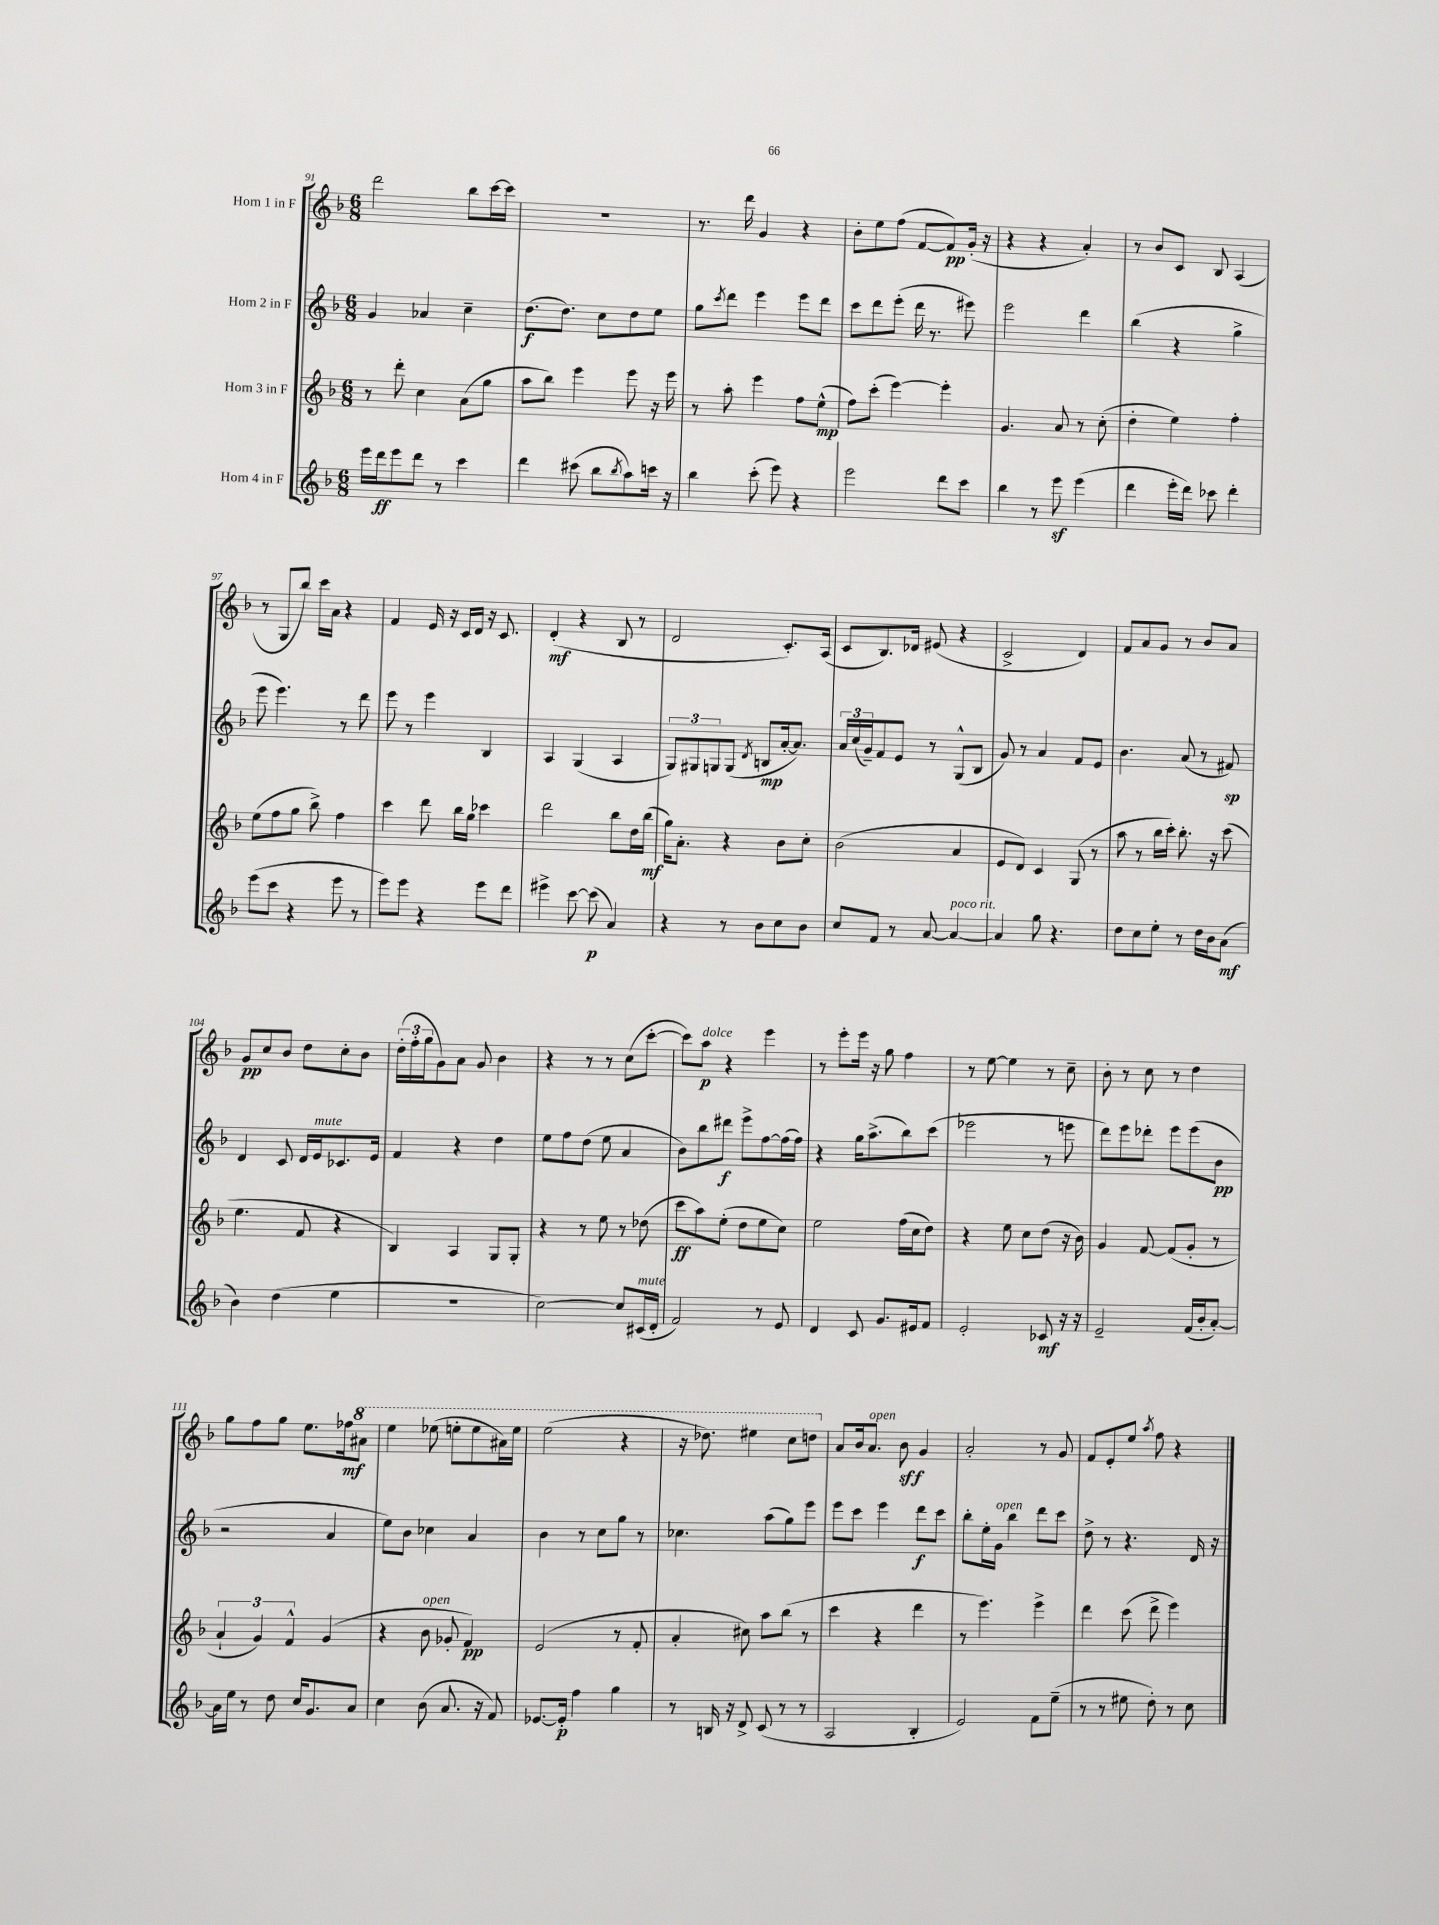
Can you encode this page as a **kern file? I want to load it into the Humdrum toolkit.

**kern	**kern	**kern	**kern
*staff4	*staff3	*staff2	*staff1
*clefG2	*clefG2	*clefG2	*clefG2
*k[b-]	*k[b-]	*k[b-]	*k[b-]
*M6/8	*M6/8	*M6/8	*M6/8
16eee	8r	4g	2ddd
16ddd	.	.	.
8eee	8ddd'	.	.
8ddd	4cc	4a-	.
8r	.	.	.
4ccc	(8a	4cc~	8bb-
.	8gg	.	[16ccc
.	.	.	16ccc]
=	=	=	=
4ddd	8aa	(8.dd	2.r
.	8bb-)	.	.
.	.	8.dd)	.
(8ccc#	4eee	.	.
8bb-	.	8cc	.
8qbb-	.	.	.
8aa)	8eee	8dd	.
16ccc	16r	8ee	.
16r	16eee	.	.
=	=	=	=
4bb-	8r	8gg	8.r
.	.	8qccc	.
.	8aa'	8ddd	.
.	.	.	16ddd
(8ccc'	4eee	4eee	4g
8eee)	.	.	.
4r	8ff	8eee	4r
.	(8ee^^	8ddd	.
=	=	=	=
2eee	8ff)	8ccc	8b-'
.	(8ccc'	8ddd	8ee
.	[4eee)	(8eee'	(8ff
.	.	16ddd	[8f
.	.	8.r	.
8ddd	4eee']	.	8f])
8ccc	.	8eee#)	(16g'
.	.	.	16r
=	=	=	=
4bb-	4.g	2eee	4r
8r	.	.	4r
8eee	8a	.	.
(4eee	8r	4ddd	4a')
.	(8cc'	.	.
=	=	=	=
4ddd	4dd'	(4bb-	8r
.	.	.	8b-
16eee'	4ee)	4r	8c
16ddd)	.	.	.
8ccc-	.	.	8B-
4ddd'	4ff'	4gg^	(4A
=	=	=	=
(8eee	(8ee	8eee	8r
8ccc	8ff	4.eee)	8G
4r	8gg	.	8bb-)
.	8bb-^)	.	16ccc
.	.	.	16a
8eee	4ff	8r	4r
8r	.	8ddd	.
=	=	=	=
8eee)	4ccc	8eee	4f
8eee	.	8r	.
4r	8ddd	4eee	16e
.	.	.	16r
.	16bb-	.	16c
.	16gg	.	16d
8eee	4ccc-	4B-	16r
.	.	.	8.c
8ddd	.	.	.
=	=	=	=
4eee#^	2ddd	4A	(4d'
[8ccc	.	(4G	4r
(8ccc]	.	.	.
4a)	8bb-	4A	8B-
.	16dd	.	8r
.	(16bb-	.	.
=	=	=	=
4r	16gg)	12G)	2d
.	8.a'	.	.
.	.	12G#	.
.	.	12G	.
8r	4r	(8G	.
.	.	8qd	.
8b-	.	8B	.
8cc	8b-	[16a'	8.c')
.	.	8.a])	.
8b-	8cc'	.	.
.	.	.	(16A
=	=	=	=
8cc	(2b-	24a	8c
.	.	(24cc	.
.	.	24g~)	.
8f	.	8f	8.B-)
8r	.	8e	.
.	.	.	16d-
[8a	.	8r	(8e#
4a_	4a	(8G^^	4r
.	.	8B-	.
=	=	=	=
4a]	8e	8g)	2c^
.	8d)	8r	.
8gg	4c	4a	.
4.r	.	.	.
.	(8G	8f	4d)
.	8r	8e	.
=	=	=	=
8dd	8aa	4.b-	8f
8cc	8r	.	8a
8ee'	16bb-	.	8g
.	16ccc')	.	.
8r	8.bb-'	(8a	8r
16dd	.	8r	8b-
16b-	16r	.	.
(8a	(8ccc	8f#)	8a
=	=	=	=
4b-)	4.ee	4d	8g
.	.	.	8cc
(4dd	.	8c	8b-
.	8f	16d	8dd
.	.	16e	.
4ee	4r	8.c-	8cc'
.	.	.	8b-
.	.	16e	.
=	=	=	=
2.r	4B-)	4f	(24dd'
.	.	.	24ff'
.	.	.	24gg
.	.	.	8g)
.	4A	4r	8a
.	.	.	8g
.	8G	4dd	4b-
.	8G'	.	.
=	=	=	=
[2cc)	4r	8ee	4r
.	.	8ff	.
.	8r	(8dd	8r
.	8ee	8ee	8r
8cc]	8r	4a	(8cc
(16c#	(8dd-	.	[8ccc'
16d'	.	.	.
=	=	=	=
2f)	8ccc	8b-)	8ccc])
.	8aa)	8bb-	8aa
.	(8ee'	8ddd#	4r
.	8dd	8eee^	.
8r	8ee	[8ff	4eee
8e	8cc)	(16ff]	.
.	.	16ff)	.
=	=	=	=
4d	2ee	4r	8r
.	.	.	8eee'
8c	.	16gg	16eee
.	.	(8.aa^	16r
8.g	.	.	8gg
.	(16ff	8bb-)	4ff
16e#	16cc	.	.
8f	8dd)	(8ccc	.
=	=	=	=
2e'	4r	2eee-	8r
.	.	.	[8ee
.	8ee	.	4ee]
.	8cc	.	.
8c-	(8dd	8r	8r
16r	16r	8eee	8cc~
16r	16b-)	.	.
=	=	=	=
2e~	4g	8ddd)	8b-'
.	.	8eee	8r
.	[8f	8ddd-'	8cc
.	(8f]	8eee	8r
(16f	8g'	(8eee	4dd
16b-'	.	.	.
[8a')	8r	8b-	.
=	=	=	=
16a]	6a`	2r	8gg
16ee	.	.	.
8r	.	.	8ff
.	6g)	.	.
8dd	.	.	8gg
.	6f^^	.	.
16cc	.	.	8.ee
8.g	.	.	.
.	(4g	4a	.
.	.	.	16ff-
8a	.	.	8aa#
=	=	=	=
4cc	4r	8ee)	4eee
.	.	8b-	.
(8b-	8b-	4cc-	(8eee-
8.a	8g-'	.	8eee'
.	4f)	4a	8eee
16r	.	.	.
8f)	.	.	16aa#)
.	.	.	16eee
=	=	=	=
[8.e-	(2e	4b-	(2eee
16e-']	.	.	.
4ff	.	8r	.
.	.	8cc	.
4gg	8r	8gg	4r
.	8f'	8r	.
=	=	=	=
8r	4a'	4.cc-	16r
.	.	.	8.ddd-)
16B	.	.	.
16r	.	.	.
8d^	8cc#)	.	4eee#
(8c	8aa	(8aa	.
8r	(8bb-	8gg)	8ccc
8r	8r	8eee	8ddd
=	=	=	=
2A	4ccc	8eee	8a
.	.	8ccc	16b-
.	.	.	8.a
.	4r	4eee	.
.	.	.	8b-
4B-'	4ddd	8ddd	4g
.	.	8ccc	.
=	=	=	=
2e)	8r	8bb-'	2a'
.	4.eee)	16ee'	.
.	.	16g	.
.	.	4bb-	.
8f	4eee^	8ddd	8r
(8ee~	.	8ccc	8g
=	=	=	=
8r	4ddd	8dd^	8f
8r	.	8r	8e'
8ee#	(8ccc	4.r	8ee
.	.	.	8qaa
8dd')	8ddd^	.	8ff
8r	4eee)	.	4r
8cc	.	16d	.
.	.	16r	.
==	==	==	==
*-	*-	*-	*-
